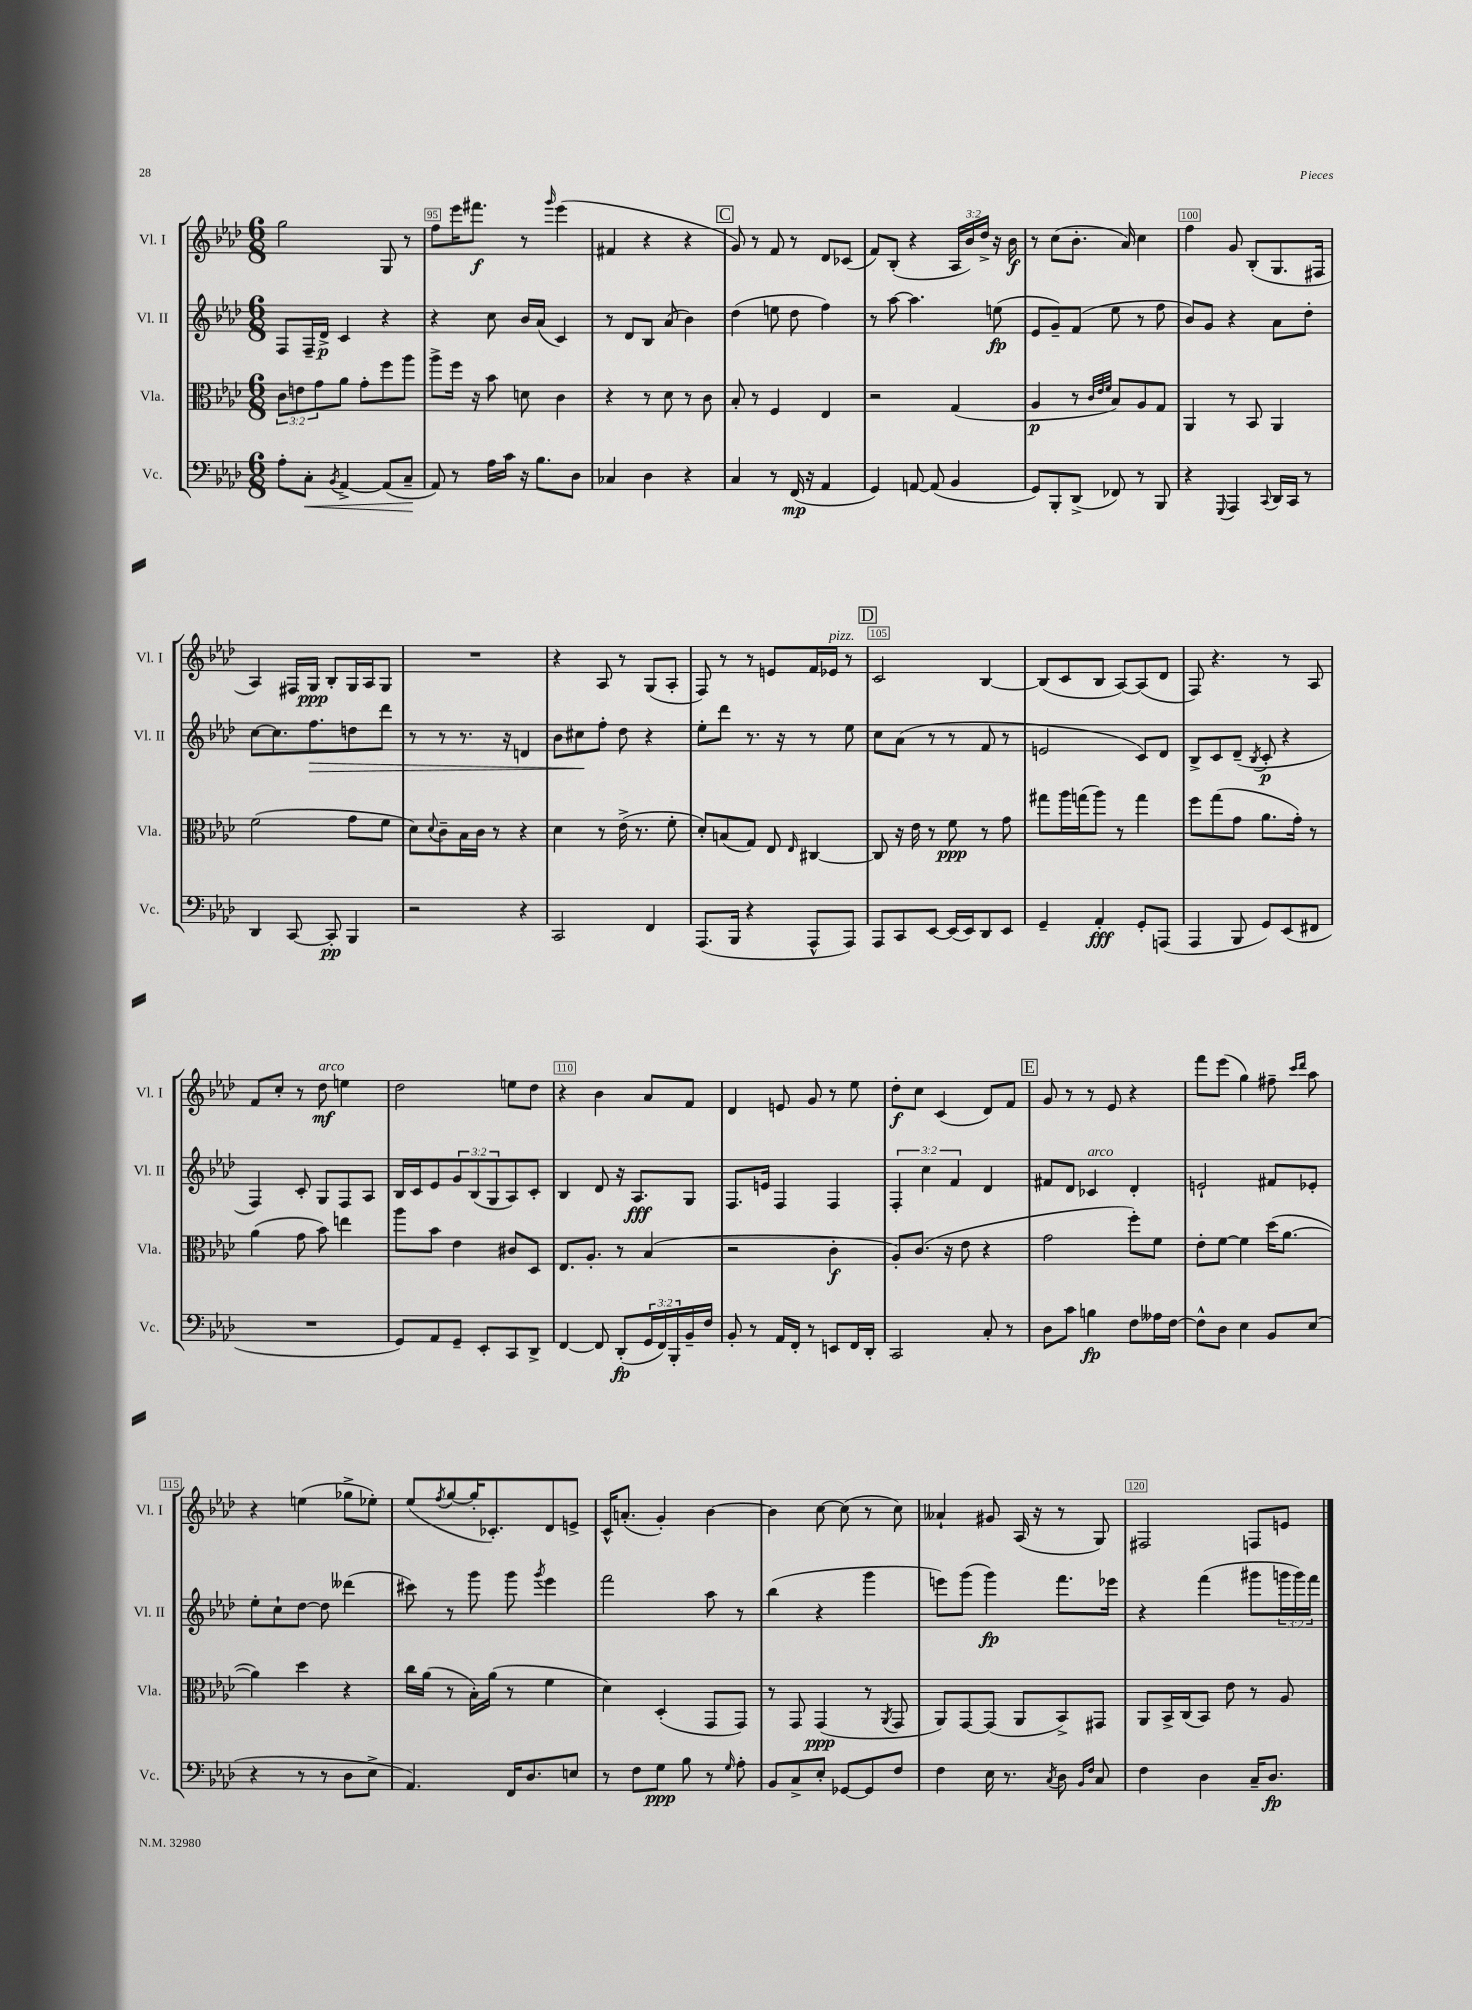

**kern	**kern	**kern	**kern
*staff4	*staff3	*staff2	*staff1
*clefF4	*clefC3	*clefG2	*clefG2
*k[b-e-a-d-]	*k[b-e-a-d-]	*k[b-e-a-d-]	*k[b-e-a-d-]
*M6/8	*M6/8	*M6/8	*M6/8
8A-'\L	12c\L	8F/L	2gg\
.	12e\	.	.
8C'\J	.	16F~/L	.
.	12g\	.	.
.	.	16d-^/JJ	.
8qBB-/	.	.	.
[4AA-^/	8a-\J	4c/	.
.	8g'\L	.	.
(8AA-/]L	8ff\	4r	8G/
8C~/J	8aa-\J	.	8r
=	=	=	=
8AA-/)	8aa-^\L	4r	8ff\L
8r	16ff\Jk	.	16eee-\K
.	16r	.	8.fff#\J
16A-\LL	8b-\	8cc\	.
16c\JJ	.	.	.
16r	8d\	16b-/LL	8r
8.B-\L	.	(16a-/JJ	.
.	.	.	16qqggg/
.	4c\	4c/)	(4eee-\
8D-\J	.	.	.
=	=	=	=
4C-/	4r	8r	4f#/
.	.	8d-/L	.
4D-\	8r	8B-/J	4r
.	8d-\	(8a-/	.
4r	8r	4b-\)	4r
.	8c\	.	.
=	=	=	=
4C/	8B-'/	(4dd-\	8g/)
.	8r	.	8r
8r	4F/	8ee\	8f/
(16FF/	.	8dd-\	8r
16r	.	.	.
4AA-/	4E-/	4ff\)	8d-/L
.	.	.	(8c-/J
=	=	=	=
4GG/)	2r	8r	8f/L)
.	.	[8aa-\	(8B-'/J
[8AA/	.	4.aa-\]	4r
(8AA/]	.	.	.
4BB-/	(4G/	.	24A-/LL
.	.	.	24b-/)
.	.	.	24dd-^/JJ
.	.	(8ee\	16r
.	.	.	16b-\
=	=	=	=
8GG/L)	4A-/	8e-/L	8r
8BBB-'/	.	8g~/)	(8cc\L
(8DD-^/J	8r	(8f/J	8.b-'\J
.	32qqc/LLL	.	.
.	32qqe-/	.	.
.	32qqf/JJJ	.	.
8FF-/)	8B-/L)	8ee-\	.
.	.	.	16a-/)
8r	8A-/	8r	4cc\
8BBB-/	8G/J	8ff\	.
=	=	=	=
4r	4AA-/	8b-/L)	4ff\
.	.	8g/J	.
8qqGGG/	.	.	.
4AAA-/	8r	4r	8g/
.	8BB-/	.	(8B-'/L
8qqCC/	.	.	.
16DD-/LL	4AA-/	8a-\L	8.G/
16CC/JJ	.	.	.
8r	.	8dd-'\J	.
.	.	.	16F#/Jk
=	=	=	=
4DD-/	(2f\	[8cc\L	4A-/)
.	.	8.cc\]	.
[8CC/	.	.	16F#/LL
.	.	8.ff\	16G/JJ
8CC'/]	.	.	8B-'/L
4BBB-/	8g\L	8dd\	16G/L
.	.	.	16A-/J
.	8f\J	8ddd-\J	8G/J
=	=	=	=
2r	8d-\L)	8r	2.r
.	8qqd-/	.	.
.	8c~\	8r	.
.	16B-\L	8.r	.
.	16c\JJ	.	.
.	8r	.	.
.	.	16r	.
4r	4r	4d/	.
=	=	=	=
2CC/	4d-\	8b-\L	4r
.	.	8cc#\	.
.	8r	8ff'\J	8A-/
.	(16e-^\	8dd-\	8r
.	8.r	.	.
4FF/	.	4r	(8G/L
.	8f'\	.	8A-'/J
=	=	=	=
(8.AAA-/L	8d-'/L)	8ee-'\L	8F/)
.	(8B/	8ddd-\J	8r
16BBB-/Jk	.	.	.
4r	8G/J)	8.r	8r
.	8E-/	.	8e/L
.	.	16r	.
.	16qqE-/	.	.
8AAA-^^/L	[4C#/	8r	16f/L
.	.	.	16e-/JJ
8AAA-/J)	.	8ee-\	8r
=	=	=	=
8AAA-/L	8C#/]	8cc\L	2c/
8CC/	16r	(8a-\J	.
.	16e-\	.	.
[8EE-/J	8r	8r	.
(16EE-/]LL	8f\	8r	.
16EE-/J)	.	.	.
8DD-/	8r	8f/	[4B-/
8EE-/J	8g\	8r	.
=	=	=	=
4GG~/	8gg#\L	2e/	(8B-/]L
.	16aa-\L	.	8c/
.	(16gg\J	.	.
4AA-'/	8aa-\J)	.	8B-/J
.	8r	.	[8A-/L)
8GG'/L	4gg\	8c/L)	(8A-/]
(8AAA/J	.	8d-/J	8d-/J
=	=	=	=
4AAA-/	8ff\L	8B-^/L	8F/)
.	(8gg\	8c/	4.r
8BBB-/	8g\J	(8d-~/J	.
.	.	8qB-/	.
8GG/L)	8.a-\L	8c'/	.
(8EE-/	.	4r	8r
.	16g'\Jk)	.	.
8FF#/J	8r	.	8A-/
=	=	=	=
2.r	(4a-\	4F/)	8f/L
.	.	.	8cc'/J
.	8g\	8c'/	8r
.	8b-\)	8G/L	8dd-\
.	4ee\	8F/	4ee\
.	.	8A-/J	.
=	=	=	=
8GG/L)	8aa-\L	16B-/LL	2dd-\
.	.	16c/J	.
8AA-/	8b-\J	8e-/	.
8GG~/J	4e-\	12g/	.
.	.	(12B-/	.
8EE-'/L	.	.	.
.	.	12G/	.
8CC/	8c#/L	8A-/)	8ee\L
8DD-^/J	8D-/J	8c'/J	8dd-\J
=	=	=	=
[4FF/	8.E-/L	4B-/	4r
.	8.A-'/J	.	.
8FF/]	.	8d-/	4b-\
(8DD-'/L	8r	16r	.
.	.	8.A-/L	.
24GG/L	(4B-/	.	8a-/L
24FF/)	.	.	.
24BBB-'/	.	.	.
16BB-~/	.	8G/J	8f/J
16F/JJ	.	.	.
=	=	=	=
8BB-'/	2r	8.F/L	4d-/
8r	.	.	.
.	.	16e/Jk	.
16AA-/LL	.	4F/	8e/
16FF'/JJ	.	.	.
8r	.	.	8g/
8EE/L	4c'\	4F/	8r
16FF/L	.	.	8ee-\
16DD-'/JJ	.	.	.
=	=	=	=
2CC/	8A-'/L)	6F'/	8dd-'\L
.	(8.c/J	.	8cc\J
.	.	6cc\	.
.	.	.	(4c/
.	16r	.	.
.	.	6f/	.
.	8e-\	.	.
8C'/	4r	4d-/	8d-/L)
8r	.	.	8f/J
=	=	=	=
8D-\L	2g\	8f#/L	8g/
8c\J	.	8d-/J	8r
4B\	.	4c-/	8r
.	.	.	8e-/
8F\L	8ff'\L)	4d-'/	4r
16A--\L	8f\J	.	.
[16F\JJ	.	.	.
=	=	=	=
8F^^\]L	8e-'\L	2e`/	8fff\L
8D-\J	[8f\J	.	(8eee-\J
4E-\	4f\]	.	4gg\)
8BB-/L	(16dd-\LK	8f#/L	8ff#~\
.	[8.a-\J	.	.
.	.	.	16qqccc/LL
.	.	.	16qqddd-/JJ
(8E-/J	.	8e-'/J	8aa-\
=	=	=	=
4r	4a-\])	8ee-'\L	4r
.	.	8cc`\	.
8r	4dd-\	[8dd-\J	(4ee\
8r	.	8dd-\]	.
8D-\L	4r	(4ddd--\	8gg-^\L
8E-^\J	.	.	8ee-'\J)
=	=	=	=
4.AA-/)	16cc\LL	8ccc#\)	(8ee-/L
.	(16a-\JJ	.	.
.	.	.	8qff/
.	8r	8r	[8gg/
.	16B-'\LL)	8ggg\	16gg'/]K
.	(16a-\JJ	.	8.c-'/)
16FF/LK	8r	8ggg\	.
8.D-/	.	.	.
.	.	8qggg/	.
.	4f\	4eee-\	8d-/
8E/J	.	.	8e^/J
=	=	=	=
8r	4d-\)	2fff\	16c^^/LK
.	.	.	(8.a'/J
8F\L	.	.	.
8G\J	(4D-'/	.	4g'/)
8B-\	.	.	.
8r	8GG/L	8aa-\	[4b-\
16qqG/	.	.	.
8A-'\	8GG/J)	8r	.
=	=	=	=
8BB-/L	8r	(4bb-\	4b-\]
8C^/	8GG/	.	.
8E-'/J	(4GG/	4r	[8cc\
[8GG-/L	.	.	(8cc\]
8GG-/]	8r	4ggg\	8r
.	8qAA-/	.	.
8F/J	8GG/	.	8cc\)
=	=	=	=
4F\	8AA-/L)	8eee\L)	4a--`/
.	[8GG/	(8ggg\J	.
16E-\	(8GG/]J	4ggg\)	8g#/
8.r	.	.	.
.	8AA-/L	.	(16A-/
.	.	.	16r
8qC/	.	.	.
8D-\	8BB-^/)	8.fff\L	8r
16qqBB-/LL	.	.	.
16qqF/JJ	.	.	.
8C/	8GG#/J	.	8G/)
.	.	16eee-\Jk	.
=	=	=	=
4F\	8AA-/L	4r	2F#/
.	16BB-^/L	.	.
.	(16C/J	.	.
4D-\	8BB-/J)	(4fff\	.
.	8e-\	.	.
16C~/LK	8r	8ggg#\L	8F/L
8.D-/J	.	.	.
.	8A-/	24ggg\L	8e/J
.	.	24ggg\)	.
.	.	24fff\JJ	.
==	==	==	==
*-	*-	*-	*-
